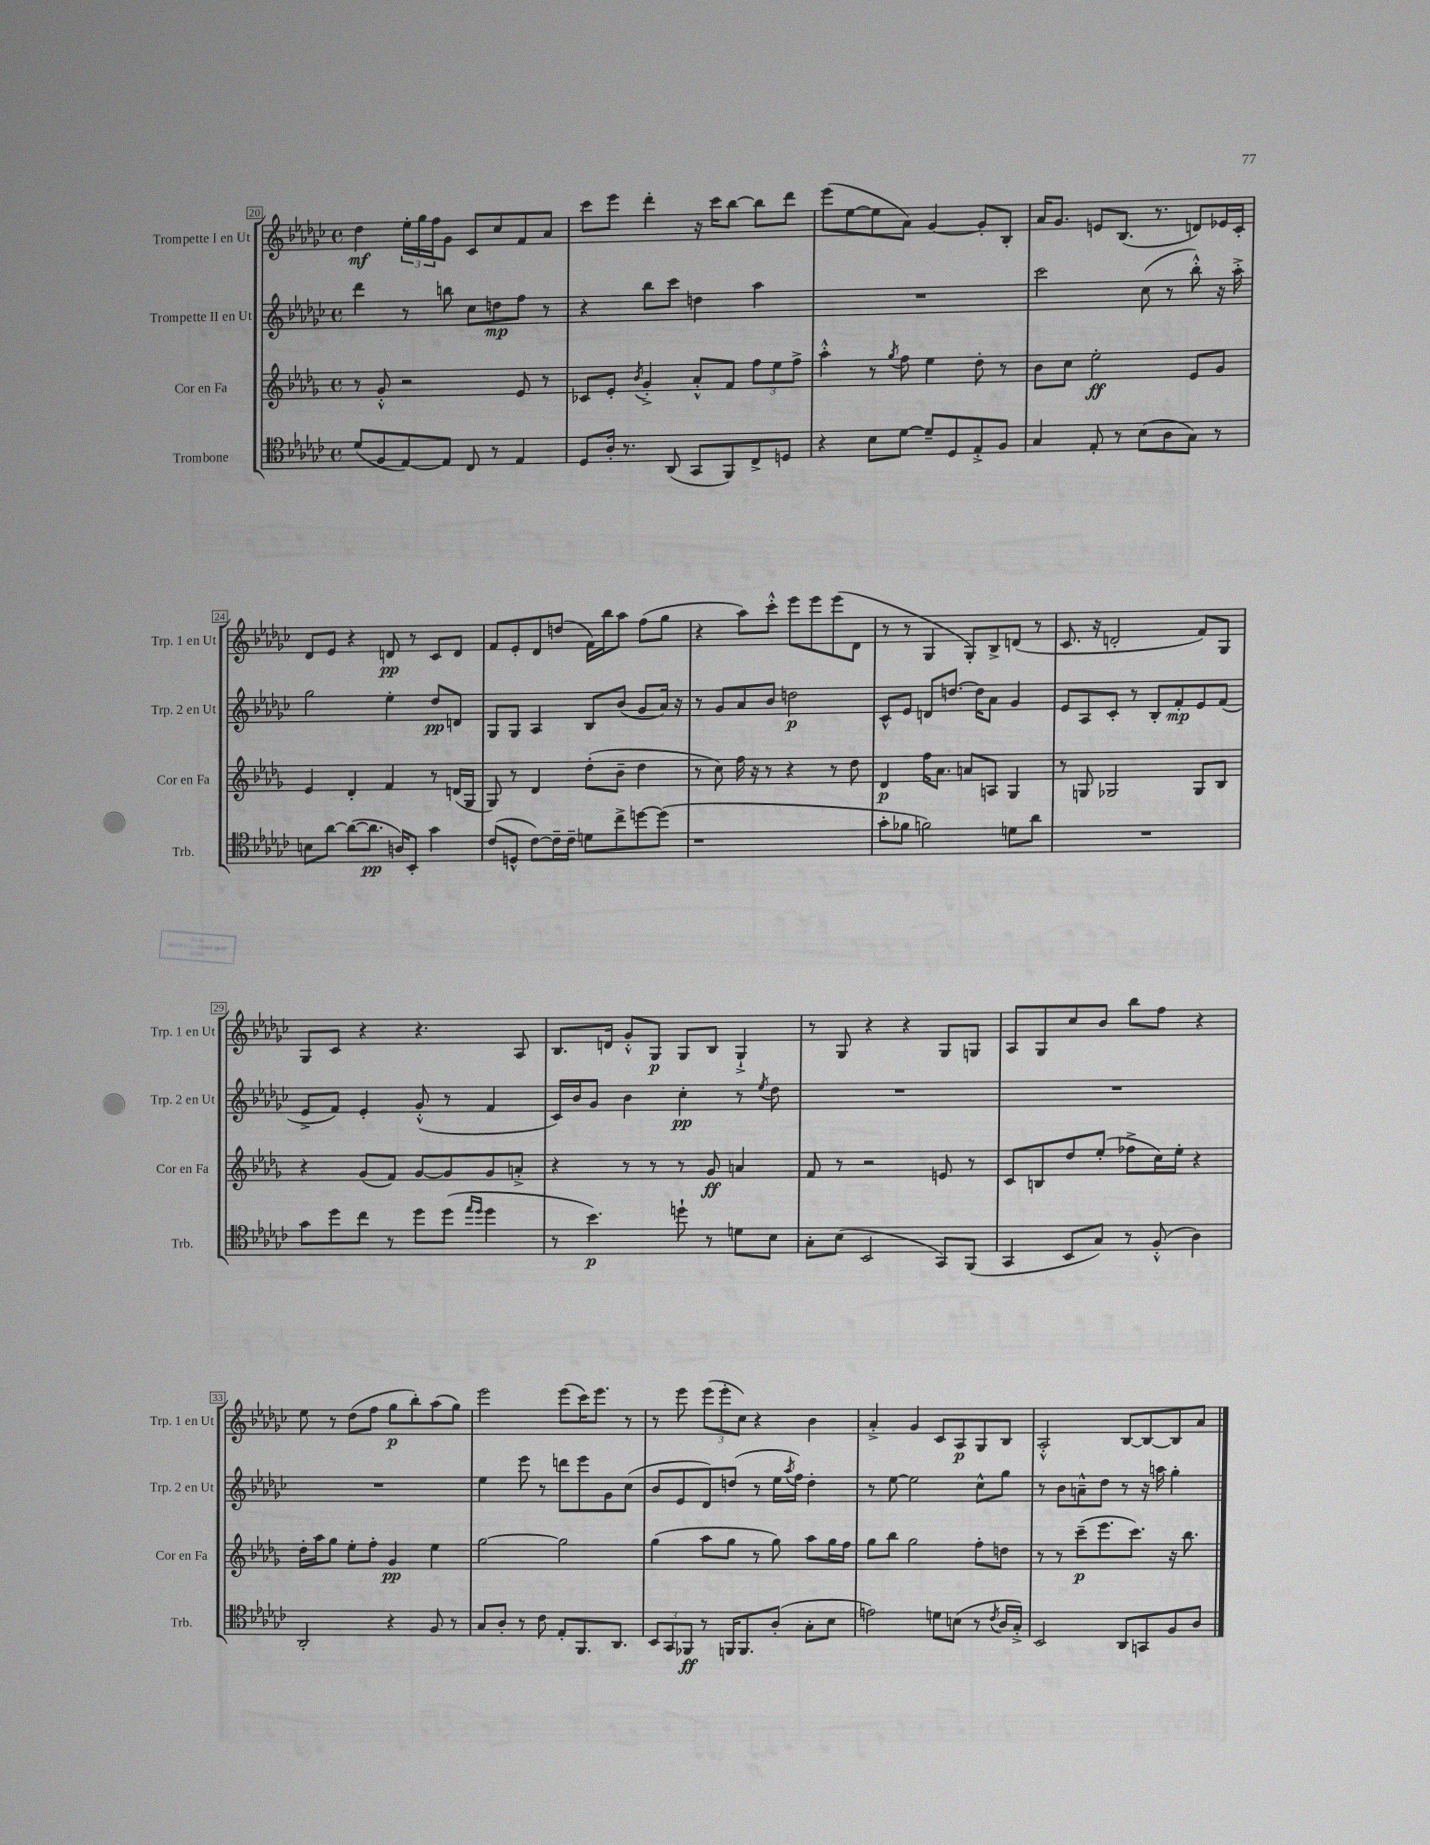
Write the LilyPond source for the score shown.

<<
\new StaffGroup <<
\new Staff = "s0" \with { instrumentName = "Trompette I en Ut" shortInstrumentName = "Trp. 1 en Ut" } {
    \clef treble \key ges \major \defaultTimeSignature \time 4/4
    des''4\mf \tuplet 3/2 { ees''16-. ges''16 f''16 } ges'8 ces'8 ces''8 f'8 aes'8 |
    ces'''8 ees'''8 des'''4-. r16 ces'''16 bes''8~ bes''8 des'''8 |
    ees'''8( ees''8~ ees''8 aes'8) ges'4~ ges'8-. bes8-. |
    aes'16 ges'8. e'8 bes8.( r8. d'8) ees'16 ces'16-. |
    des'8 ees'8 r4 d'8\pp r8 ces'8 d'8 |
    f'8 ees'8-. des'8 d''8( f'16) bes''16 aes''8 f''8( ges''8 |
    r4 aes''8) ces'''8-.-^ ees'''8 ees'''8 ees'''8( des'8 |
    r8 r8 ges4 ges8-.) bes8-> d'8( r8 |
    ces'8. r16 d'2-. f'8) ges8 |
    ges8 ces'8 r4 r4. aes8 |
    bes8. d'16 ges'8-.-^ ges8\p ges8 bes8 ges4-!-> |
    r8 ges8 r4 r4 ges8 g8 |
    aes8 ges8 ces''8 bes'8 bes''8 f''8 r4 |
    ees''8 r8 des''8( f''8 ges''8\p bes''8-.) aes''8( ges''8) |
    ees'''2 ees'''8( ces'''16) ees'''8. r8 |
    r8 ees'''8 \tuplet 3/2 { ees'''8( ees'''8-. ces''8) } r4 bes'4 |
    aes'4-.-> ges'4 ces'8 aes8\p ges8 bes8 |
    aes2-.-^ bes8~ bes8~ bes8 aes'8 \bar "|." |
}
\new Staff = "s1" \with { instrumentName = "Trompette II en Ut" shortInstrumentName = "Trp. 2 en Ut" } {
    \clef treble \key ges \major \defaultTimeSignature \time 4/4
    des'''4 r8 b''8 ces''8 d''8\mp f''8 r8 |
    r4 bes''8 ces'''8 d''4 aes''4 |
    R1 |
    ces'''2 ces''8( r8 bes''8-.-^) r16 aes''16-.-> |
    ges''2 ees''4-. des''8\pp d'8 |
    ges8 ges8 aes4 bes8 bes'8( ges'8 aes'16) r16 |
    r8 ges'8 aes'8 bes'8 d''2\p |
    ces'8-^ ees'8 d'8 d''8.~ d''16 aes'8 ges'4 |
    ees'8 aes8 ces'8-. r8 bes8-. f'8-.\mp ees'8 f'8( |
    ees'8-> f'8) ees'4-. ges'8-.-^( r8 f'4 |
    ces'16) bes'16 ges'8 bes'4 ces''4-.\pp r8 \acciaccatura { ees''8 } des''8 |
    R1 |
    R1 |
    R1 |
    ees''4 ees'''8 r8 d'''8 ees'''8 ges'8 ces''8( |
    bes'8 ees'8 des'8) d''8( r8 ees''16 \acciaccatura { aes''8 } f''16) d''4-. |
    r8 ees''8~ ees''2 ces''8-^ ges''8 |
    r8 bes'8 a'8---^ des''8 r8 r16 a''16 ges''4-. \bar "|." |
}
\new Staff = "s2" \with { instrumentName = "Cor en Fa" shortInstrumentName = "Cor en Fa" } {
    \clef treble \key des \major \defaultTimeSignature \time 4/4
    r8 ges'8-.-^ r2 ees'8 r8 |
    ces'8 ees'8-. \acciaccatura { bes'8 } ges'4-.-> aes'8-.-^ f'8 \tuplet 3/2 { f''8 ees''8 f''8-> } |
    aes''4-.-^ r8 \acciaccatura { ges''8 } f''8 ees''4 des''8-. r8 |
    bes'8 c''8 ees''2-.\ff ees'8 ges'8 |
    ees'4 des'4-. f'4 r8 d'16( ges16 |
    ges8) r8 des'4 des''8-.( bes'8-- des''4 |
    r8 c''8) f''16 r16 r8 r4 r8 des''8 |
    des'4\p f''16 aes'8. a'8 a8 ges4 |
    r8 g8 ges2 ges8 bes8 |
    r4 ges'8( f'8) ges'8~ ges'8 ges'8 a'8-.-> |
    r4 r8 r8 r8 ges'8\ff a'4 |
    f'8 r8 r2 e'8 r8 |
    c'8 b8 des''8 ees''8-.( fes''8-> c''16) ees''16-. r4 |
    des''16-. aes''16 ges''8 ees''8-. f''8-. ges'4\pp ees''4 |
    ges''2~ ges''2 |
    ges''4( aes''8 ges''8 r8 ges''8) aes''8 ges''16 f''16 |
    ges''8 bes''8 ges''2 f''8-. d''8 |
    r8 r8 c'''8--\p( ees'''8. c'''8.) r16 bes''8. \bar "|." |
}
\new Staff = "s3" \with { instrumentName = "Trombone" shortInstrumentName = "Trb." } {
    \clef tenor \key ges \major \defaultTimeSignature \time 4/4
    des'8( f8 ees8~) ees8 ces8 r8 ees4 |
    des8 aes16-. r8. aes,8( ges,8 f,8) ces8-> d8 |
    r4 bes8 des'8~ des'8-- des8 ees8-.-> f8 |
    ges4 ees8-. r8 bes8( aes8 ges8) r8 |
    b8 aes'8~ aes'8~( aes'8.\pp a16) bes,8-. ges'4 |
    ces'8( d8-^ ces'8~) ces'16-- ces'16-- d'8 ces''8-> d''8~ d''8( |
    r1 |
    ges'8-. fes'8 f'2) d'8 aes'8 |
    R1 |
    ges'8 des''8 ces''8 r8 des''8 des''8( \grace { ees''16 des''16 } des''4 |
    r8 bes'4.\p) d''8-! r8 d'8 bes8 |
    ges8-. bes8( bes,2 ges,8) f,8( |
    ges,4 bes,8 ges8) r8 f8-.-^( aes4) |
    aes,2-. r4 f8 r8 |
    ges8 aes8-. r8 ces'8 ees8-. f,8. aes,8. |
    \tuplet 3/2 { bes,8 ges,8 fes,8\ff } r8 f,16 f,8. aes8-.( ges8-. bes8 |
    e'2) d'8 b8( r8 \acciaccatura { ces'8 } aes16 ges16-.->) |
    bes,2 aes,8 g,8 f8 aes8 \bar "|." |
}
>>
>>
\layout { \context { \Score currentBarNumber = #20 \override BarNumber.stencil = #(make-stencil-boxer 0.1 0.3 ly:text-interface::print) } }
